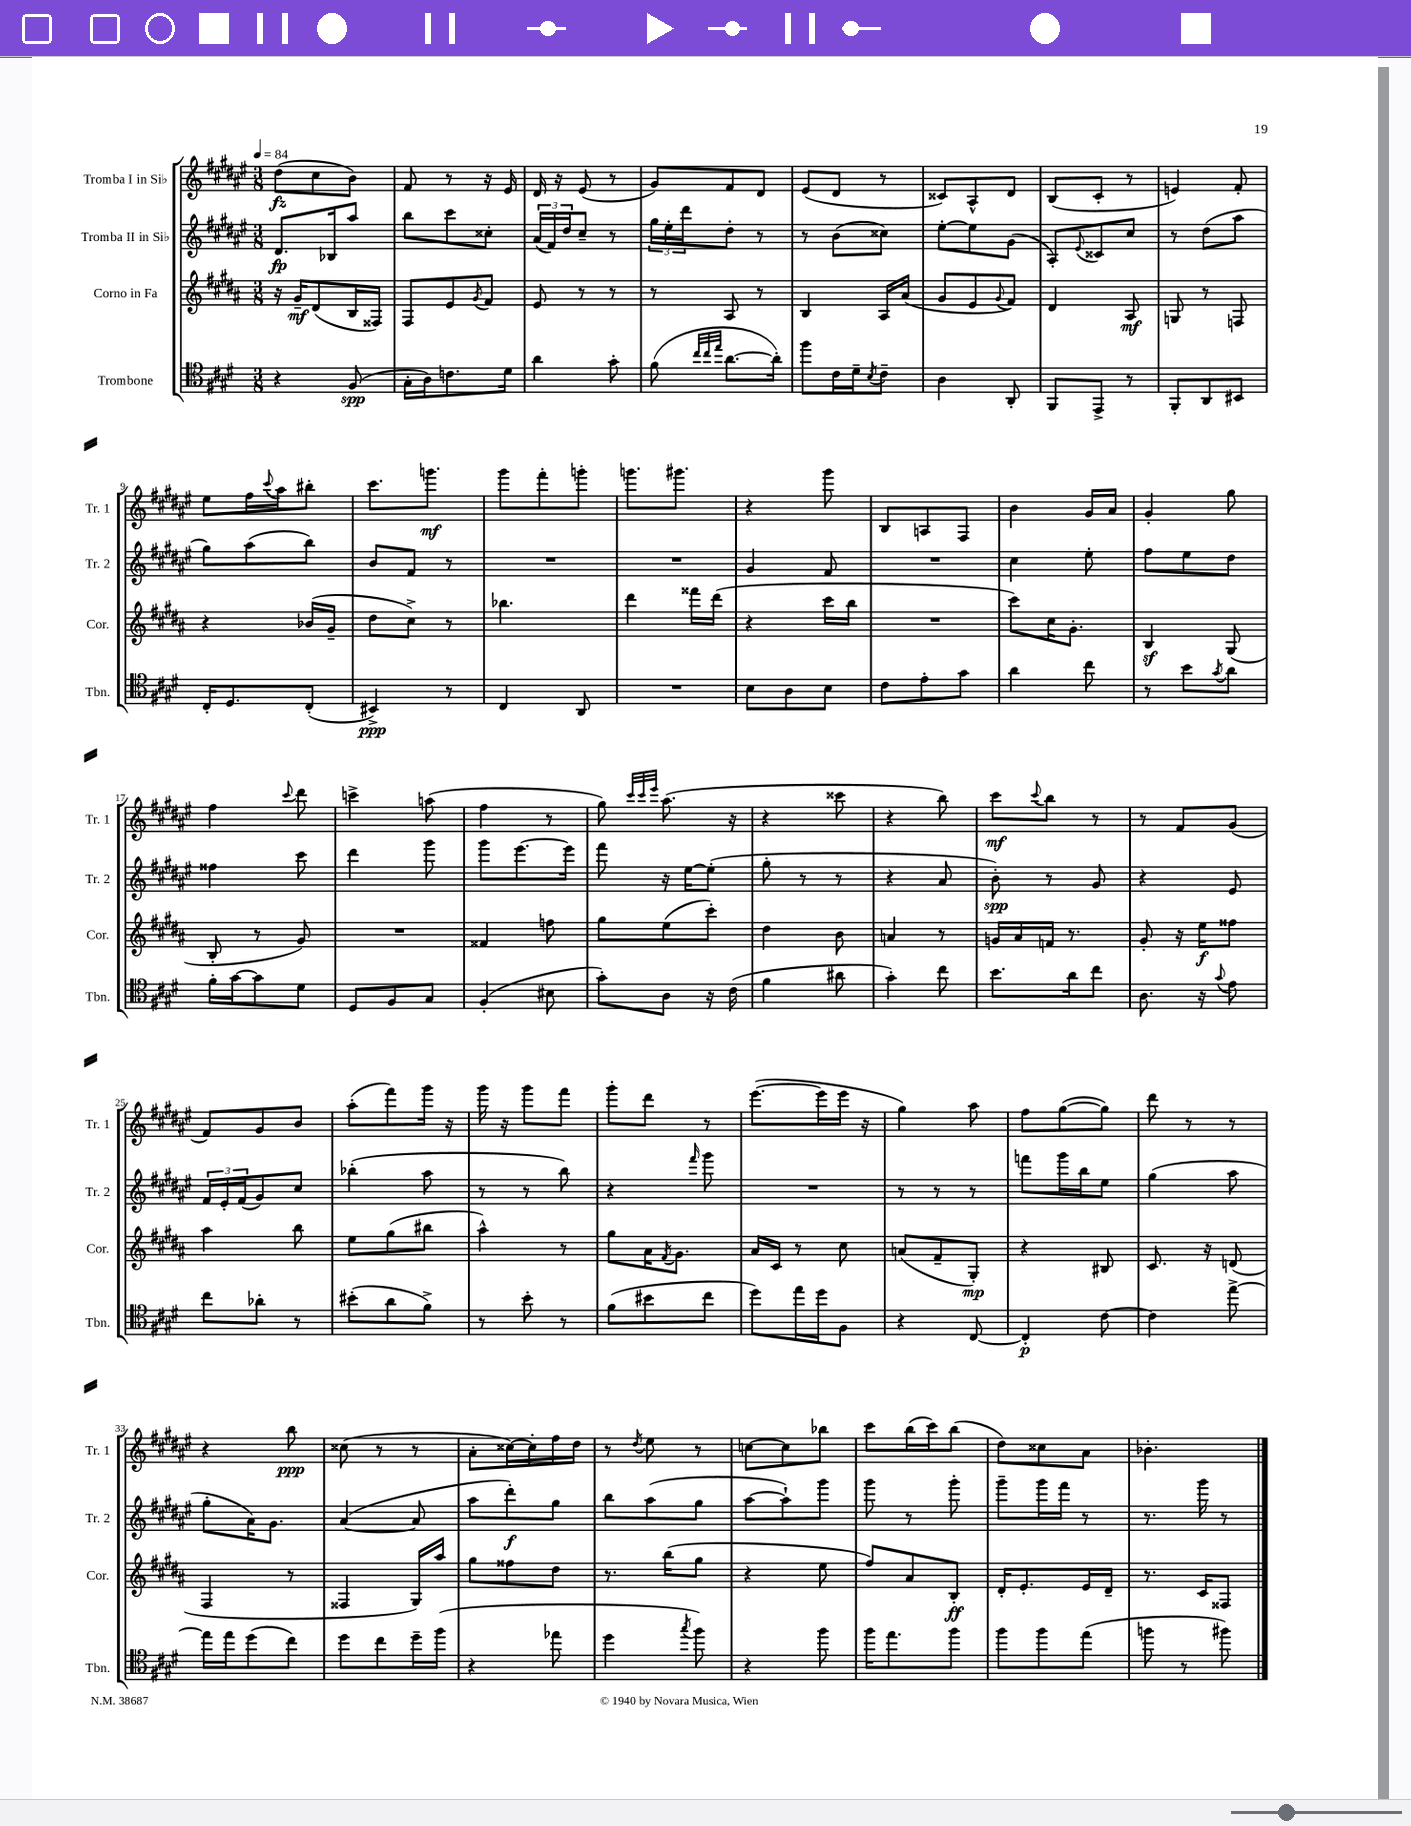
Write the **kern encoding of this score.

**kern	**kern	**kern	**kern
*staff4	*staff3	*staff2	*staff1
*clefC4	*clefG2	*clefG2	*clefG2
*k[f#c#g#d#]	*k[f#c#g#d#a#]	*k[f#c#g#d#a#e#]	*k[f#c#g#d#a#e#]
*M3/8	*M3/8	*M3/8	*M3/8
*MM84	*MM84	*MM84	*MM84
4r	16r	8.d#	(8dd#
.	16g#~	.	.
.	(8d#	.	8cc#
.	.	16B-	.
(8F#	16B	8aa#	8b)
.	16F##)	.	.
=	=	=	=
16G#'	8F#	8bb	8f#
16A)	.	.	.
8.c	8e	8ccc#	8r
.	8qg#	.	.
.	8f#	8cc##'	16r
16d#	.	.	16e#
=	=	=	=
4a	8e	(24a#	16d#
.	.	24f#)	.
.	.	.	16r
.	.	24dd#	.
.	8r	8cc#~	(8e#
8g#'	8r	8r	8r
=	=	=	=
(8f#	8r	24gg#	8g#)
.	.	24ee#'	.
.	.	24ddd#	.
32qqcc#	.	.	.
32qqcc#	.	.	.
32qqee	.	.	.
[8.a	8A#	8dd#'	8f#
.	8r	8r	8d#
16a'])	.	.	.
=	=	=	=
8ff#	4B	8r	(8e#
16c#	.	(8b	8d#
16d#~	.	.	.
8qB	.	.	.
8c#~	16A#	8cc##)	8r
.	(16a#	.	.
=	=	=	=
4A	8g#	[8ee#'	8c##)
.	8e	8ee#]	8A#^^
.	8qqg#	.	.
8AA'	8f#)	(8g#	8d#
=	=	=	=
8FF#	4d#	8A#')	(8B
.	.	8qqe#	.
8EE^	.	8c##	8c#'
8r	8A#	8cc#	8r
=	=	=	=
8FF#'	8G	8r	4e)
8AA	8r	(8dd#	.
8BB#	8F	8aa#	8f#'
=	=	=	=
16C#'	4r	8gg#)	8ee#
8.D#	.	.	.
.	.	(8aa#	16ff#
.	.	.	8qqccc#
.	.	.	16aa#
(8C#'	(16b-	8bb)	8bb#'
.	16g#~	.	.
=	=	=	=
4BB#^)	8dd#	8b	8.ccc#
.	8cc#^)	8f#	.
.	.	.	8.ggg
8r	8r	8r	.
=	=	=	=
4C#	4.bb-	4.r	8ggg#
.	.	.	8fff#'
8AA	.	.	8ggg'
=	=	=	=
4.r	4ddd#	4.r	8.ggg
.	.	.	8.ggg#
.	16fff##	.	.
.	(16ddd#	.	.
=	=	=	=
8B	4r	4g#	4r
8A	.	.	.
8B	16ccc#	8f#	8ggg#
.	16bb	.	.
=	=	=	=
8c#	4.r	4.r	8B
8e'	.	.	8A
8g#	.	.	8F#
=	=	=	=
4a	8ccc#)	4cc#	4b
.	16cc#	.	.
.	8.g#'	.	.
8cc#	.	8ee#'	16g#
.	.	.	16a#
=	=	=	=
8r	4B	8ff#	4g#'
8b	.	8ee#	.
8qg#	.	.	.
8a	(8G#	8dd#	8gg#
=	=	=	=
16f#'	8B'	4ff##	4ff#
[16g#	.	.	.
8g#]	8r	.	.
.	.	.	8qqccc#
8d#	8g#)	8ccc#	8ddd#
=	=	=	=
8D#	4.r	4ddd#	4ccc^
8F#	.	.	.
8G#	.	8ggg#	(8aa
=	=	=	=
(4F#'	4f##	8ggg#	4ff#
.	.	[8.eee#	.
8B#	8ff	.	8r
.	.	16eee#]	.
=	=	=	=
8g#')	8gg#	8fff#	8gg#)
.	.	.	32qqccc#
.	.	.	32qqccc#
.	.	.	32qqeee#
8A	(8ee	16r	(8.aa#
.	.	[16ee#	.
16r	8ccc#')	(8ee#']	.
(16c#	.	.	16r
=	=	=	=
4f#	4dd#	8gg#'	4r
.	.	8r	.
8a#	8b	8r	8ccc##
=	=	=	=
4g#')	4a	4r	4r
8cc#	8r	8a#	8bb)
=	=	=	=
8.b	16g	8b')	8ccc#
.	16a#	.	.
.	.	.	8qqccc#
.	16f	8r	8bb
16a	8.r	.	.
8cc#	.	8g#	8r
=	=	=	=
8.A	8g#'	4r	8r
.	16r	.	8f#
16r	16ee	.	.
8qqg#	.	.	.
8e	8ff##	8e#	(8g#
=	=	=	=
8cc#	4aa#	24f#	8f#)
.	.	24e#'	.
.	.	(24f#	.
8a-'	.	8g#)	8g#
8r	8bb	8cc#	8b
=	=	=	=
(8b#'	8ee	(4bb-'	(8aa#'
8a	(8gg#	.	8fff#)
8f#^)	8bb#	8aa#	16ggg#
.	.	.	16r
=	=	=	=
8r	4aa#^^)	8r	16ggg#
.	.	.	16r
8b'	.	8r	8ggg#
8r	8r	8bb)	8fff#
=	=	=	=
(8f#	8gg#	4r	8ggg#'
8b#	16a#	.	8ddd#
.	8qf#	.	.
.	8.g#	.	.
.	.	16qqfff#	.
8cc#	.	8ggg#	8r
=	=	=	=
8dd#)	16a#	4.r	([8.eee#
.	16c#	.	.
16ee	8r	.	.
16dd#	.	.	16eee#]
8F#	8cc#	.	16eee#
.	.	.	16r
=	=	=	=
4r	(8a	8r	4gg#)
.	8f#~	8r	.
[8C#	8G#')	8r	8aa#
=	=	=	=
4C#']	4r	8fff	8ff#
.	.	16ggg#	([8gg#
.	.	16bb	.
[8c#	8B#	8ee#	8gg#])
=	=	=	=
4c#]	8.c#	(4gg#	8ddd#
.	.	.	8r
.	16r	.	.
[8ee^	(8d	8aa#	8r
=	=	=	=
16ee]	4F#	8gg#'	4r
16ee	.	.	.
(8dd#	.	16a#)	.
.	.	8.g#	.
8cc#)	8r	.	8bb
=	=	=	=
8dd#	4F##	([4a#	(8cc##
8cc#	.	.	8r
16dd#~	16G#)	8a#]	8r
(16ff#	16aa#	.	.
=	=	=	=
4r	8gg#	8aa#	8a#'
.	8ff##	8ddd#')	[16cc##)
.	.	.	16cc##']
8ee-	8dd#	8gg#	16ff#
.	.	.	16dd#
=	=	=	=
4dd#	8.r	8bb	8r
.	.	.	8qdd#
.	.	(8aa#	8ee#
.	(16bb	.	.
8qgg#	.	.	.
8ff#)	8gg#	8gg#	8r
=	=	=	=
4r	4r	[8aa#	[8cc
.	.	8aa#`])	8cc]
8ff#	8ee	8ggg#	8bb-
=	=	=	=
16ff#	8ff#)	8ggg#	8ccc#
8.ee	.	.	.
.	8a#	8r	(16bb
.	.	.	16ccc#)
8ff#	8B'	8ggg#'	(8bb
=	=	=	=
8ff#	16d#'	8ggg#~	8dd#)
.	8.e'	.	.
8ff#	.	16ggg#	8cc##
.	.	16fff#	.
(8ee	16e	8r	8a#
.	16d#~	.	.
=	=	=	=
8ff	8.r	8.r	4.b-'
8r	.	.	.
.	16c#	16ggg#	.
8ff#)	8F##	8r	.
==	==	==	==
*-	*-	*-	*-
